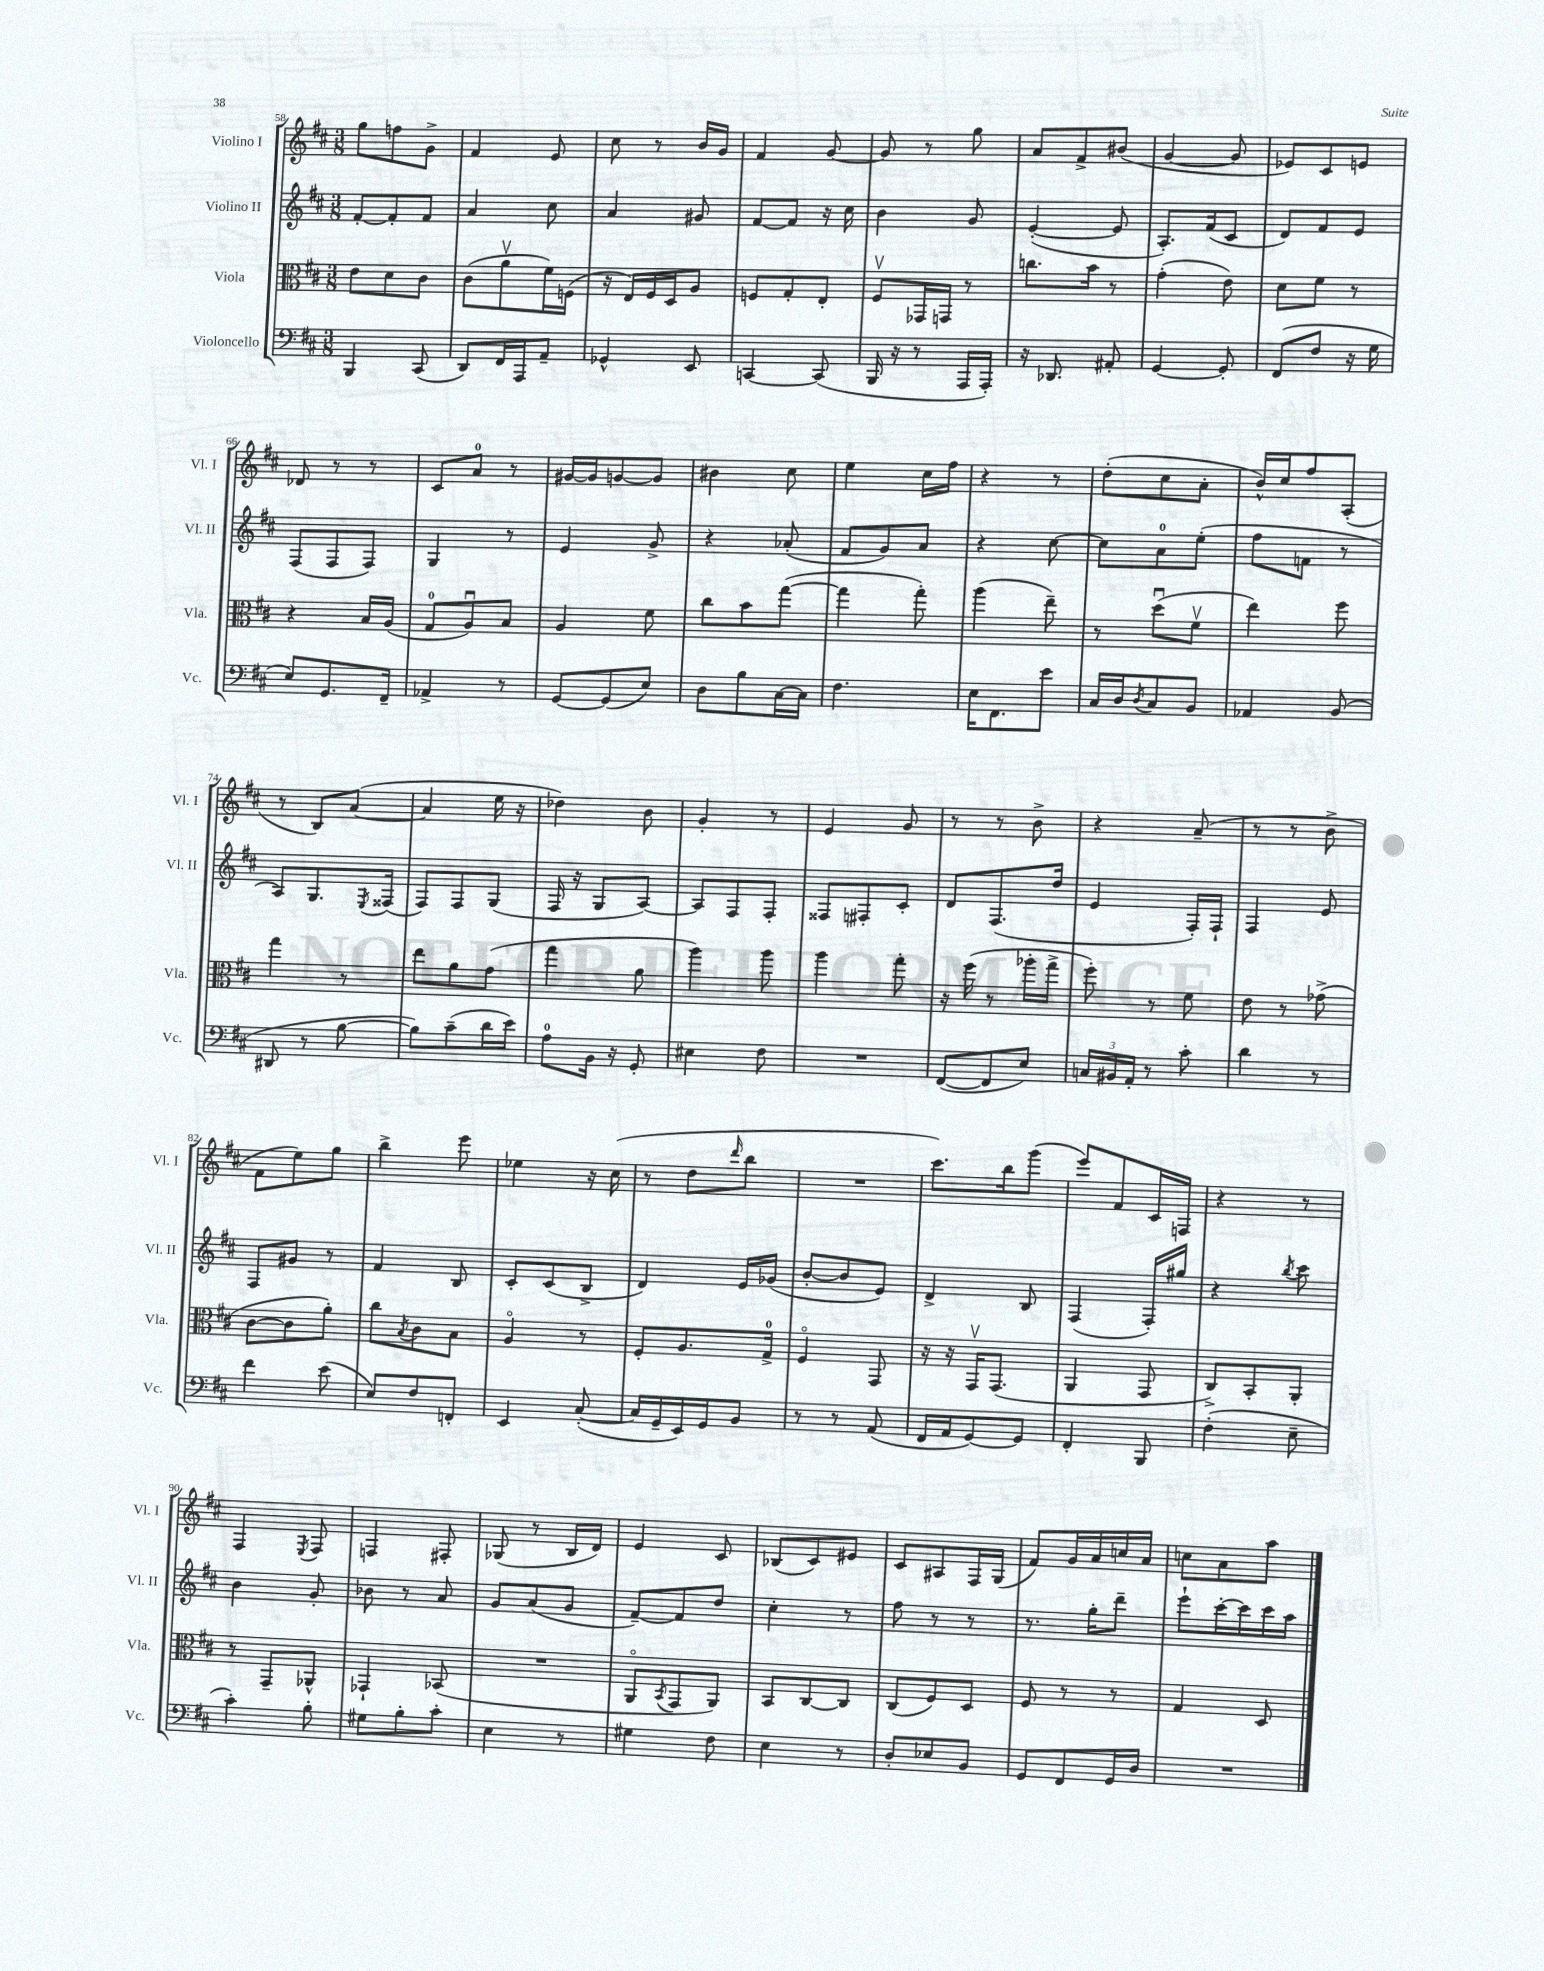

**kern	**kern	**kern	**kern
*staff4	*staff3	*staff2	*staff1
*clefF4	*clefC3	*clefG2	*clefG2
*k[f#c#]	*k[f#c#]	*k[f#c#]	*k[f#c#]
*M3/8	*M3/8	*M3/8	*M3/8
4BBB	8e	[8f#'	8gg
.	8d	8f#']	8ff
(8CC#	8c#	8f#	8g^
=	=	=	=
8DD)	(8c#	4a	4f#
16FF#	8av	.	.
16AAA	.	.	.
8AA~	16f#)	8cc#	8e
.	(16F	.	.
=	=	=	=
4GG-^^	16r	4a	8cc#
.	16E)	.	.
.	16F#	.	8r
.	16D	.	.
8EE	8A	8g#	16b
.	.	.	16g
=	=	=	=
[4CC	8F	[8f#	4f#
.	8G'	8f#]	.
(8CC]	8E'	16r	[8g
.	.	16cc#	.
=	=	=	=
16BBB	8F#v	4b	8g]
16r	.	.	.
8r	16GG-	.	8r
.	16GG	.	.
16AAA	8r	8g	8gg
16AAA')	.	.	.
=	=	=	=
16r	8.cc	([4e'	8a
8.DD-	.	.	.
.	.	.	8f#^
.	16b	.	.
8AA#'	8r	8e]	(8b#
=	=	=	=
[4GG	(4g'	8.A')	[4g
.	.	(16f#	.
8GG']	8e)	8c#	8g]
=	=	=	=
(8FF#	8d	8d)	8e-)
8F#	8f#	8f#	8c#
16r	8r	8e	8e
16G	.	.	.
=	=	=	=
8E)	4r	(8F#	8d-
8.GG	.	8F#	8r
.	16B	8F#)	8r
16FF#~	(16A	.	.
=	=	=	=
4AA-^	8G	4G	8c#
.	8Au)	.	8a
8r	8B	8r	8r
=	=	=	=
[8GG	4A	4e	[16g#
.	.	.	16g#]
(8GG]	.	.	[8g
8E)	8f#	8g^	8g]
=	=	=	=
8D	8cc#	4r	4b#
8B	8b	.	.
[16C#	([8gg	(8a-'	8cc#
16C#]	.	.	.
=	=	=	=
4.F#	4gg]	8f#	4ee
.	.	8g)	.
.	8gg')	8a	16cc#
.	.	.	16ff#
=	=	=	=
16E	(4aa	4r	4r
8.FF#	.	.	.
8e	8ee~)	[8cc#	8r
=	=	=	=
16C#	8r	8cc#]	(8dd'
16D	.	.	.
8qD	.	.	.
8C#	(8ddu	8a	8cc#
8BB	8f#v	(8ee'	8a'
=	=	=	=
4AA-	4ee)	8ff#	16b^^)
.	.	.	16cc#
.	.	8f	8ff#
(8BB	8ff#	8r	(8A'
=	=	=	=
8DD#	4gg	8A)	8r
8r	.	8.G	8B)
[8B	8r	.	([8a
.	.	8qE	.
.	.	(16F##	.
=	=	=	=
8B])	8ee	8F#)	4a]
(8c#~	8a	8F#	.
16d	(8g	(8G	16ee
16e)	.	.	16r
=	=	=	=
8A	4gg	16F#	4dd-)
.	.	16r	.
16BB	.	8G	.
16r	.	.	.
8GG'	8a	[8A)	8b
=	=	=	=
4E#	4aa)	8A]	4g'
.	.	8F#	.
8F#	8aa	8F#'	8r
=	=	=	=
4.r	4aa	8F##	4e
.	.	8F#'	.
.	8gg'	8c#'	8g
=	=	=	=
([8FF#	16r	8d	8r
.	(16ff#	.	.
8FF#]	8r	(8.F#	8r
8E)	16aa-'	.	8b^
.	16gg^	16dd	.
=	=	=	=
24C	8ff#')	4e	4r
24BB#	.	.	.
24AA'	.	.	.
8r	8r	.	.
8c#'	8f#	16F#')	(8a~
.	.	16F#`	.
=	=	=	=
4d	8e	4F#	8r
.	8r	.	8r
8r	(8g-^	8e	8b^
=	=	=	=
4f#	[8c#	8F#	8f#
.	8c#]	8g#	8ee)
(8e	8a')	8r	8gg
=	=	=	=
8E)	8cc#	4f#	4bb^
.	8qB	.	.
8F#	8c#	.	.
8FF'	8B	8B	8eee
=	=	=	=
4EE	4Ao	8c#'	4ee-
.	.	(8c#	.
([8C#'	8r	8B^	16r
.	.	.	(16cc#
=	=	=	=
16C#]	8F#'	4d)	8r
16GG~	.	.	.
16EE)	8.A	.	8dd
16GG	.	.	.
.	.	.	16qqddd
8BB	.	16e	8bb
.	16G^	(16g-	.
=	=	=	=
8r	4F#o	[8b'	4.r
8r	.	8b]	.
(8AA	8GG	8e)	.
=	=	=	=
16FF#	16r	4d^	8.ccc#)
16AA	16r	.	.
[8GG)	16GGv	.	.
.	(8.GG	.	16bb
8GG]	.	8B	(8ggg
=	=	=	=
4FF#'	4AA	(4F#	8eee)
.	.	.	8f#
8BBB	8GG	16F#')	16c#
.	.	16gg#	16F
=	=	=	=
(4F#'	8C#^)	4r	4r
.	8BB'	.	.
.	.	8qbb	.
8E~	8AA'	8ccc#	8r
=	=	=	=
4c#')	8r	4b	4F#
.	8GG~	.	.
.	.	.	8qE
8B'	8AA-^^	8g'	8F#
=	=	=	=
8G#	4GG-`	8b-	4F
8B'	.	8r	.
8c#'	(8BB-	8a	8F#'
=	=	=	=
4E	4.r	8g	(8G-
.	.	(8a	8r
8r	.	8g	16B
.	.	.	16d)
=	=	=	=
4G#	8AAo	[8f#~)	4e
.	8qBB	.	.
.	8GG	8f#]	.
8F#	8AA)	8dd	8c#
=	=	=	=
4E	8BB	4cc#'	(8B-
.	[8C#	.	8c#)
8r	8C#]	8r	8e#
=	=	=	=
8D'	(8C#	8ff#	8c#
8E-	8F#)	8r	8A#
8BB	8D	8r	16F#
.	.	.	(16G
=	=	=	=
8GG	8F#	8.r	8f#)
8FF#	8r	.	16g
.	.	16gg'	16a
16GG	8r	8ddd~	16cc
16D	.	.	16a
=	=	=	=
4.r	4G	8eee`	8cc
.	.	[16ccc#'	8a
.	.	16ccc#]	.
.	8D	16ccc#	8aa
.	.	16aa	.
==	==	==	==
*-	*-	*-	*-
